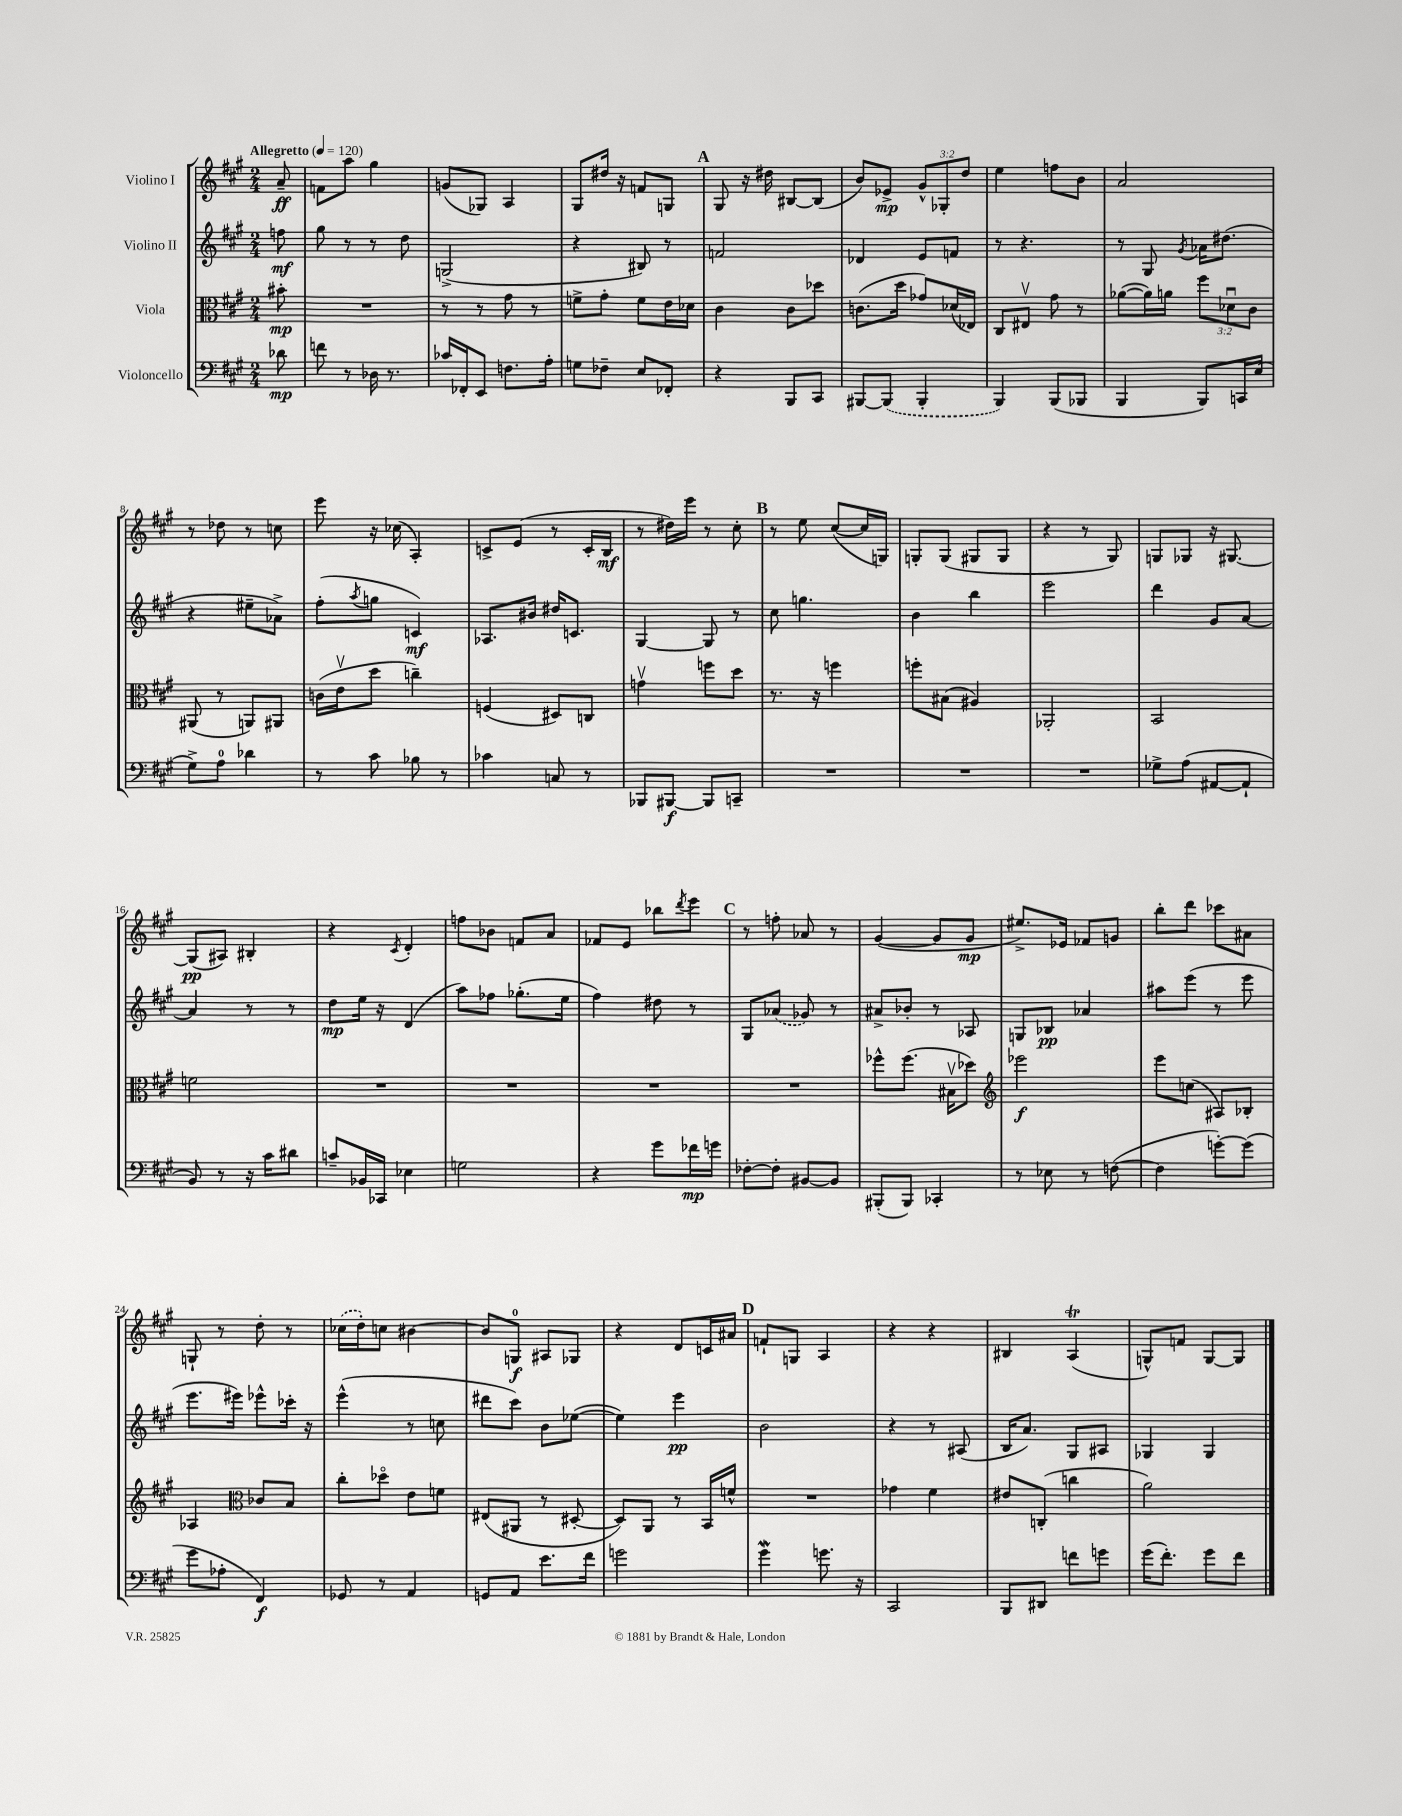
<<
\new StaffGroup <<
\new Staff = "s0" \with { instrumentName = "Violino I" } {
    \clef treble \key a \major \numericTimeSignature \time 2/4 \override Staff.TupletNumber.text = #tuplet-number::calc-fraction-text \partial 8 \tempo "Allegretto" 4 = 120
    a'8--\ff |
    f'8 a''8 gis''4 |
    g'8( ges8) a4 |
    gis8 dis''16 r16 f'8 g8 |
    \mark \markup { \bold "A" } gis8 r16 dis''16 bis8~ bis8( |
    b'8) ees'8->\mp \tuplet 3/2 { gis'8-^ ges8-. d''8 } |
    e''4 f''8 b'8 |
    a'2 |
    r8 des''8 r8 c''8 |
    e'''8 r16 ces''16( a4-.) |
    c'8-> e'8( r8 c'16-. b16\mf |
    r8 dis''16) e'''16 r8 cis''8-. |
    \mark \markup { \bold "B" } r8 e''8 cis''8~( cis''16 g16) |
    g8-. g8( gis8 gis8 |
    r4 r8 gis8) |
    g8 ges8 r16 gis8.~ |
    gis8\pp( ais8) bis4-. |
    r4 \acciaccatura { cis'8 } d'4-. |
    f''8 bes'8 f'8 a'8 |
    fes'8 e'8 bes''8 \acciaccatura { d'''8 } e'''8 |
    \mark \markup { \bold "C" } r8 f''8-. aes'8 r8 |
    gis'4~( gis'8 gis'8\mp |
    eis''8.->) ees'16 fes'8 g'8 |
    b''8-. d'''8 ces'''8 ais'8 |
    g8-! r8 d''8-. r8 |
    \once \slurDashed ces''16( d''16-.) c''8 bis'4~ |
    bis'8 g8-0\f ais8 ges8 |
    r4 d'8 c'16 ais'16 |
    \mark \markup { \bold "D" } f'8-! g8 a4 |
    r4 r4 |
    bis4 a4\trill( |
    g8-^) f'8 g8~ g8 \bar "|." |
}
\new Staff = "s1" \with { instrumentName = "Violino II" } {
    \clef treble \key a \major \numericTimeSignature \time 2/4 \partial 8
    f''8\mf |
    gis''8 r8 r8 d''8 |
    g2->( |
    r4 bis8) r8 |
    \mark \markup { \bold "A" } f'2 |
    des'4 e'8 f'8 |
    r8 r4. |
    r8 gis8 \acciaccatura { gis'8 } aes'16 dis''8.( |
    r4 eis''8-- aes'8->) |
    fis''8-.( \acciaccatura { a''8 } g''8 c'4\mf) |
    aes8. bis'16 dis''16 c'8. |
    gis4~ gis8 r8 |
    \mark \markup { \bold "B" } cis''8 g''4. |
    b'4 b''4 |
    e'''2 |
    d'''4 gis'8 a'8~ |
    a'4 r8 r8 |
    d''8\mp e''16 r16 d'4( |
    a''8) fes''8 ges''8.-.( e''16 |
    fis''4) dis''8 r8 |
    \mark \markup { \bold "C" } gis8 \once \slurDashed aes'8( ges'8) r8 |
    ais'8-> bes'8-. r8 aes8 |
    g8 bes8\pp aes'4 |
    ais''8 e'''8( r8 e'''8 |
    e'''8. eis'''16) ees'''8-^ ces'''16-. r16 |
    e'''4-^( r8 c''8 |
    dis'''8 cis'''8) b'8 ees''8~( |
    ees''4) e'''4\pp |
    \mark \markup { \bold "D" } b'2 |
    r4 r8 ais8( |
    b16 a'8.) gis8 ais8 |
    ges4 ges4 \bar "|." |
}
\new Staff = "s2" \with { instrumentName = "Viola" } {
    \clef alto \key a \major \numericTimeSignature \time 2/4 \override Staff.TupletNumber.text = #tuplet-number::calc-fraction-text \partial 8
    bis'8-.\mp |
    R2 |
    r8 r8 gis'8 r8 |
    f'8-> gis'8-. f'8 e'16 des'16 |
    \mark \markup { \bold "A" } cis'4 cis'8 des''8 |
    c'8.( d''16 ges'8) des'16( ees16) |
    cis8 eis8\upbow gis'8 r8 |
    aes'8~( aes'16) a'16 \tuplet 3/2 { fis''8 des'8\downbow cis'8 } |
    ais,8( r8 a,8) ais,8 |
    c'16( e'16\upbow d''8 c''4--) |
    f4( dis8) c8 |
    g'4\upbow f''8 d''8 |
    \mark \markup { \bold "B" } r8. r16 f''4 |
    f''8-. bis8( ais4) |
    aes,2-. |
    b,2 |
    f'2 |
    R2 |
    R2 |
    R2 |
    \mark \markup { \bold "C" } R2 |
    fes''8-^ fes''8.( bis16\upbow des''8) |
    \clef treble ees'''2\f |
    e'''8 c''8( ais8) bes8-. |
    aes4 \clef alto ces'8 b8 |
    cis''8-. des''8\flageolet e'8 f'8 |
    eis8( ais,8 r8 dis8~-. |
    dis8) a,8 r8 b,16 f'16-^ |
    \mark \markup { \bold "D" } R2 |
    ges'4 fis'4 |
    eis'8 c8-.( c''4 |
    a'2) \bar "|." |
}
\new Staff = "s3" \with { instrumentName = "Violoncello" } {
    \clef bass \key a \major \numericTimeSignature \time 2/4 \partial 8
    des'8\mp |
    f'8 r8 des16 r8. |
    ces'16 fes,16-. e,8 f8. a16-. |
    g8 fes8-- e8 fes,8-. |
    \mark \markup { \bold "A" } r4 b,,8 cis,8 |
    bis,,8~ \once \slurDashed bis,,8( bis,,4-. |
    b,,4) b,,8( bes,,8 |
    b,,4 b,,8) c,16 e16( |
    gis8->) a8-0 des'4 |
    r8 cis'8 bes8 r8 |
    ces'4 c8 r8 |
    bes,,8 bis,,8~\f bis,,8 c,8-- |
    \mark \markup { \bold "B" } R2 |
    R2 |
    R2 |
    ges8-> a8( ais,8~ ais,8-! |
    b,8) r8 r16 cis'16 dis'8 |
    c'8-- bes,16 ces,16 ees4 |
    g2 |
    r4 gis'8 fes'16\mp g'16 |
    \mark \markup { \bold "C" } fes8~-. fes8-. bis,8~ bis,8 |
    bis,,8-.( bis,,8) ces,4-. |
    r8 ees8 r8 f8~( |
    f4 g'8~-.) g'8( |
    gis'8 aes8-. fis,4\f) |
    ges,8 r8 a,4 |
    g,8 a,8 e'8. fis'16 |
    g'2 |
    \mark \markup { \bold "D" } gis'4\mordent g'8. r16 |
    cis,2 |
    b,,8 dis,8 f'8 g'8 |
    gis'16( fis'8.-.) gis'8 fis'8 \bar "|." |
}
>>
>>
